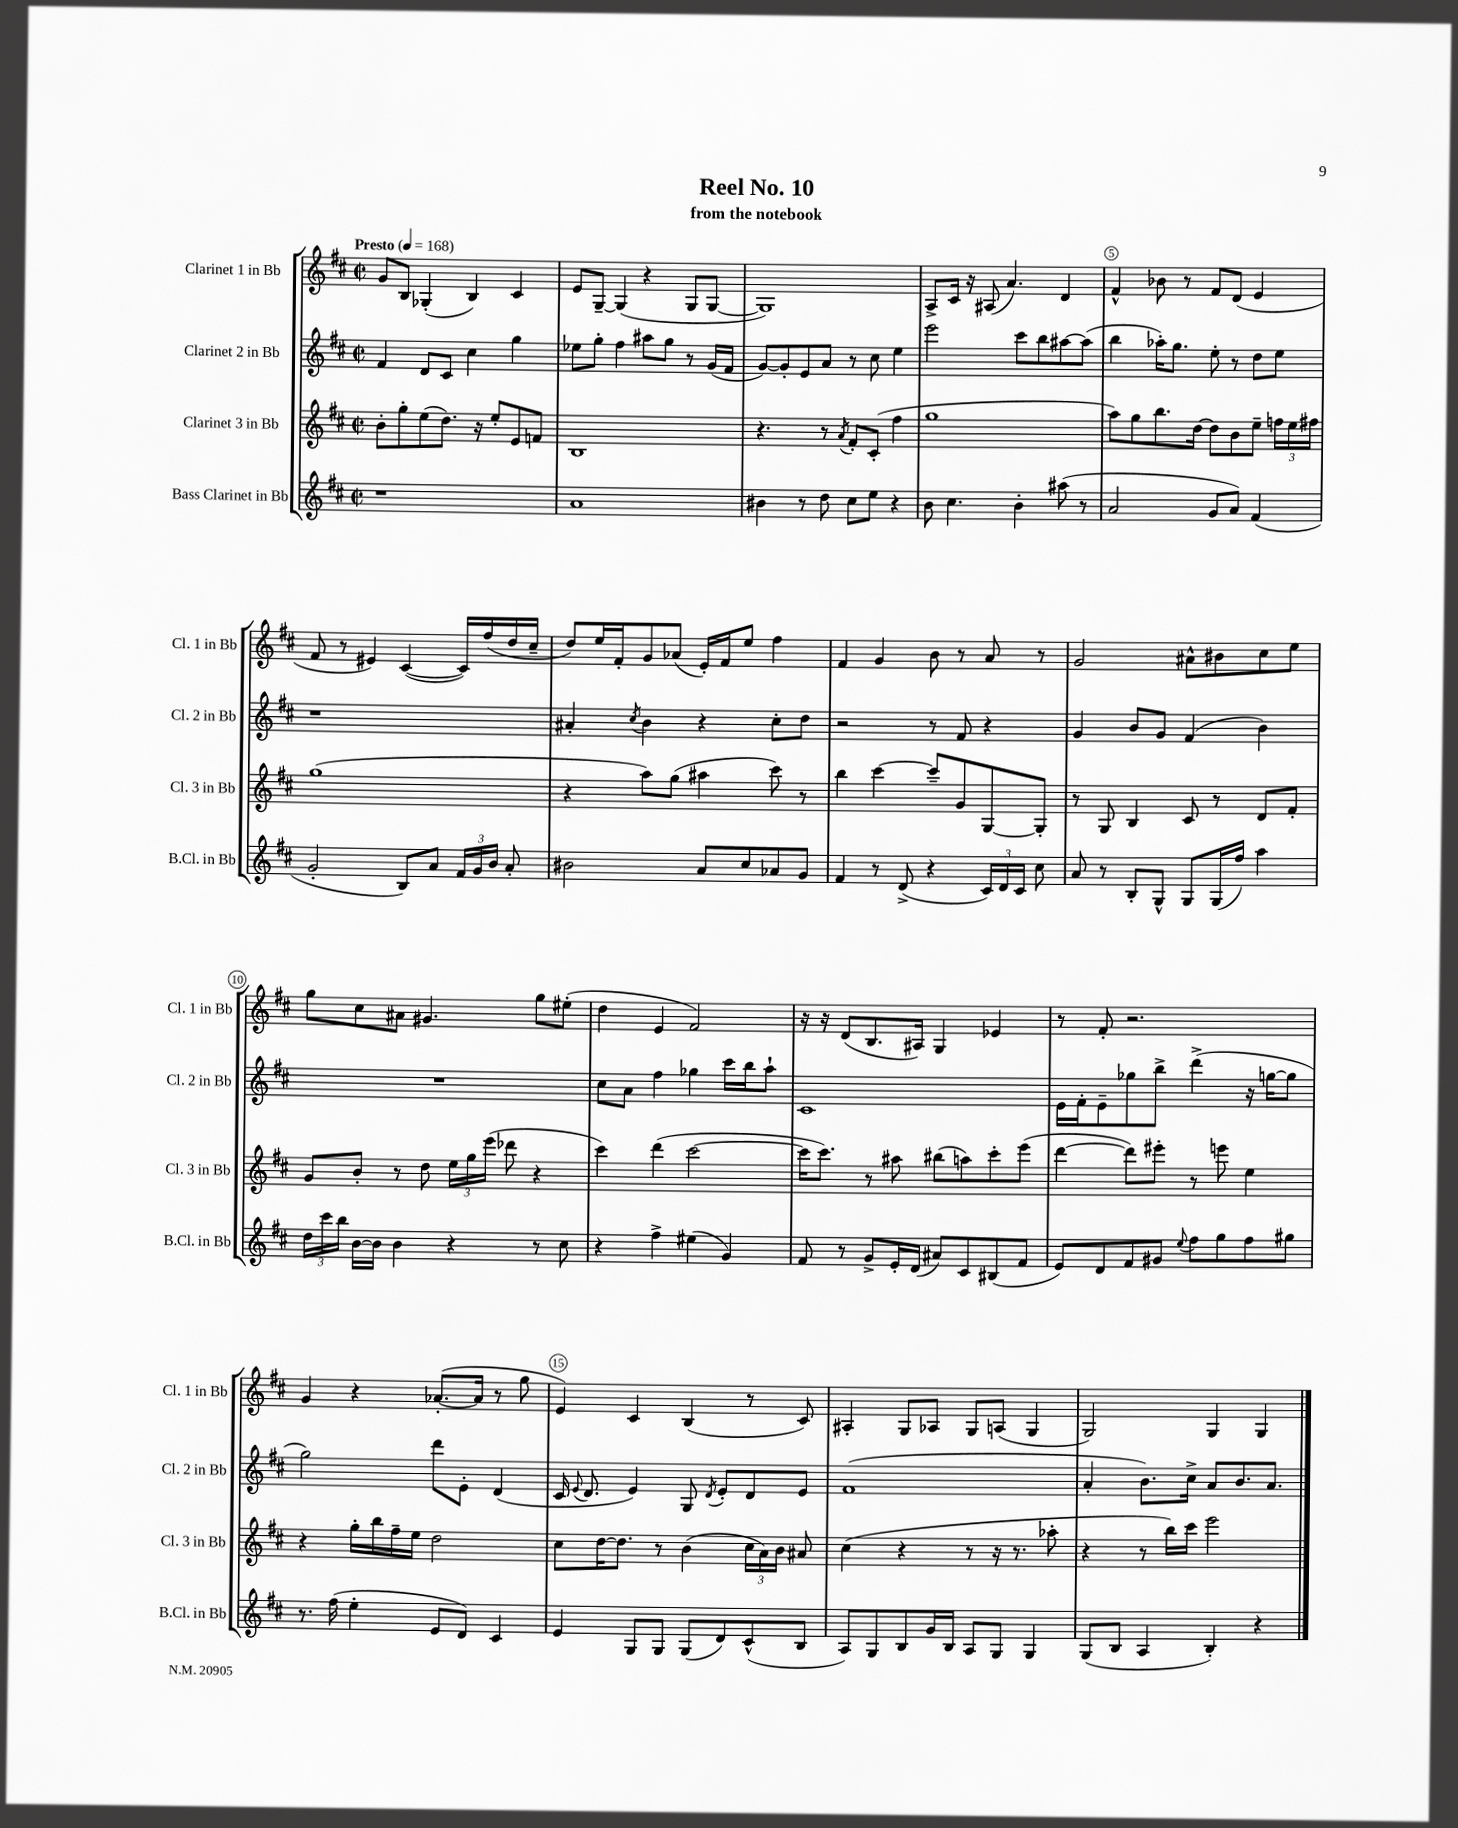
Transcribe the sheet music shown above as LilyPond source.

\header { title = "Reel No. 10" subtitle = "from the notebook" }
<<
\new StaffGroup <<
\new Staff = "s0" \with { instrumentName = "Clarinet 1 in Bb" shortInstrumentName = "Cl. 1 in Bb" } {
    \clef treble \key d \major \defaultTimeSignature \time 2/2 \tempo "Presto" 4 = 168
    \autoBeamOff g'8[ b8] ges4-.( b4) cis'4 |
    e'8[ g8]~-- g4( r4 g8[ g8]~ |
    g1) |
    a8[-> cis'16] r16 ais8( a'4.) d'4 |
    fis'4-^ bes'8 r8 fis'8[ d'8]( e'4 |
    fis'8 r8 eis'4) cis'4~( cis'16[) fis''16( d''16 cis''16]-- |
    d''8[) e''16 fis'16-. g'8 aes'8]( e'16[-.) fis'16 e''8] fis''4 |
    fis'4 g'4 b'8 r8 a'8 r8 |
    g'2 ais'8[-^ bis'8 cis''8 e''8] |
    g''8[ cis''8 ais'8] gis'4. g''8[ eis''8]-.( |
    d''4 e'4 fis'2) |
    r16 r16 d'8[( b8. ais16]) g4 ees'4 |
    r8 fis'8-. r2. |
    g'4 r4 aes'8.[~-.( aes'16] r8 g''8 |
    e'4) cis'4 b4( r8 cis'8) |
    ais4-. g8[ aes8] g8[ a8]( g4 |
    g2) g4 g4 \bar "|." |
}
\new Staff = "s1" \with { instrumentName = "Clarinet 2 in Bb" shortInstrumentName = "Cl. 2 in Bb" } {
    \clef treble \key d \major \defaultTimeSignature \time 2/2
    \autoBeamOff fis'4 d'8[ cis'8] cis''4 g''4 |
    ees''8[ g''8]-. fis''4 ais''8[ g''8] r8 g'16[( fis'16] |
    g'8[~) g'8-. e'8 a'8] r8 cis''8 e''4 |
    e'''2 cis'''8[ b''8 ais''8~ ais''8]( |
    b''4 aes''16[-.) g''8.] e''8-. r8 d''8[ e''8] |
    r1 |
    ais'4-. \acciaccatura { cis''8 } b'4 r4 cis''8[-. d''8] |
    r2 r8 fis'8 r4 |
    g'4 b'8[ g'8] fis'4( b'4) |
    R1 |
    cis''8[ a'8] fis''4 ges''4 cis'''16[ b''16 a''8]-! |
    cis'1 |
    e'16[ fis'16-. e'8-- ges''8 b''8]-> d'''4->( r16 g''16[~ g''8] |
    g''2) d'''8[ e'8]-. d'4( |
    cis'16 \appoggiatura { e'8 } d'8. e'4) g8 \acciaccatura { d'8 } e'8[-. d'8 e'8] |
    fis'1( |
    a'4-. b'8.[) cis''16]-> a'8[ b'8. a'8.] \bar "|." |
}
\new Staff = "s2" \with { instrumentName = "Clarinet 3 in Bb" shortInstrumentName = "Cl. 3 in Bb" } {
    \clef treble \key d \major \defaultTimeSignature \time 2/2
    \autoBeamOff b'8[-. g''8-. e''8( d''8.]) r16 e''8[-. e'8 f'8] |
    b1 |
    r4. r8 \acciaccatura { a'8 } fis'8[-. cis'8]-.( fis''4 |
    g''1 |
    a''8[) g''8 b''8. d''16]~ d''8[ b'8 e''8]-- \tuplet 3/2 { f''16[ e''16 fis''16] } |
    g''1( |
    r4 a''8[) g''8]( ais''4 cis'''8) r8 |
    b''4 cis'''4~ cis'''8[-- g'8 g8~ g8]-. |
    r8 g8 b4 cis'8 r8 d'8[ fis'8]-. |
    g'8[ b'8]-. r8 d''8 \tuplet 3/2 { e''16[ g''16 e'''16]( } des'''8 r4 |
    cis'''4) d'''4( cis'''2~ |
    cis'''16[ cis'''8.]) r8 ais''8 bis''8[( a''8) cis'''8-. e'''8]( |
    d'''4~ d'''8[) eis'''8]-. r8 e'''8 e''4 |
    r4 g''16[-. b''16 fis''16-- e''16] d''2 |
    cis''8[ d''16~ d''8.] r8 b'4( \tuplet 3/2 { cis''16[ a'16) b'16] } ais'8 |
    cis''4( r4 r8 r16 r8. aes''8-. |
    r4 r8 b''16[) cis'''16] e'''2 \bar "|." |
}
\new Staff = "s3" \with { instrumentName = "Bass Clarinet in Bb" shortInstrumentName = "B.Cl. in Bb" } {
    \clef treble \key d \major \defaultTimeSignature \time 2/2
    \autoBeamOff r1 |
    a'1 |
    bis'4 r8 d''8 cis''8[ e''8] r4 |
    b'8 cis''4. b'4-. ais''8( r8 |
    a'2 g'8[ a'8]) fis'4( |
    g'2-. b8[) a'8] \tuplet 3/2 { fis'16[ g'16 b'16] } a'8-. |
    bis'2 a'8[ cis''8 aes'8 g'8] |
    fis'4 r8 d'8->( r4 \tuplet 3/2 { cis'16[) d'16 cis'16] } cis''8 |
    a'8 r8 b8[-. g8]-^ g8[ g16( fis''16]) a''4 |
    \tuplet 3/2 { d''16[ cis'''16 b''16] } b'16[~ b'16] b'4 r4 r8 cis''8 |
    r4 fis''4-> eis''4( g'4) |
    fis'8 r8 g'8[-> e'16-. d'16]( ais'8[) cis'8 bis8( fis'8] |
    e'8[) d'8 fis'8 gis'8] \appoggiatura { e''8 } fis''8[ g''8 fis''8 gis''8] |
    r8. fis''16( e''4-. e'8[ d'8]) cis'4 |
    e'4 g8[ g8] g8[( d'8) cis'8-^( b8] |
    a8[) g8 b8 g'16 b16] a8[ g8] g4 |
    g8[( b8] a4 b4-.) r4 \bar "|." |
}
>>
>>
\layout { \context { \Score \override BarNumber.break-visibility = ##(#f #t #t) barNumberVisibility = #(every-nth-bar-number-visible 5) \override BarNumber.stencil = #(make-stencil-circler 0.1 0.3 ly:text-interface::print) } }
